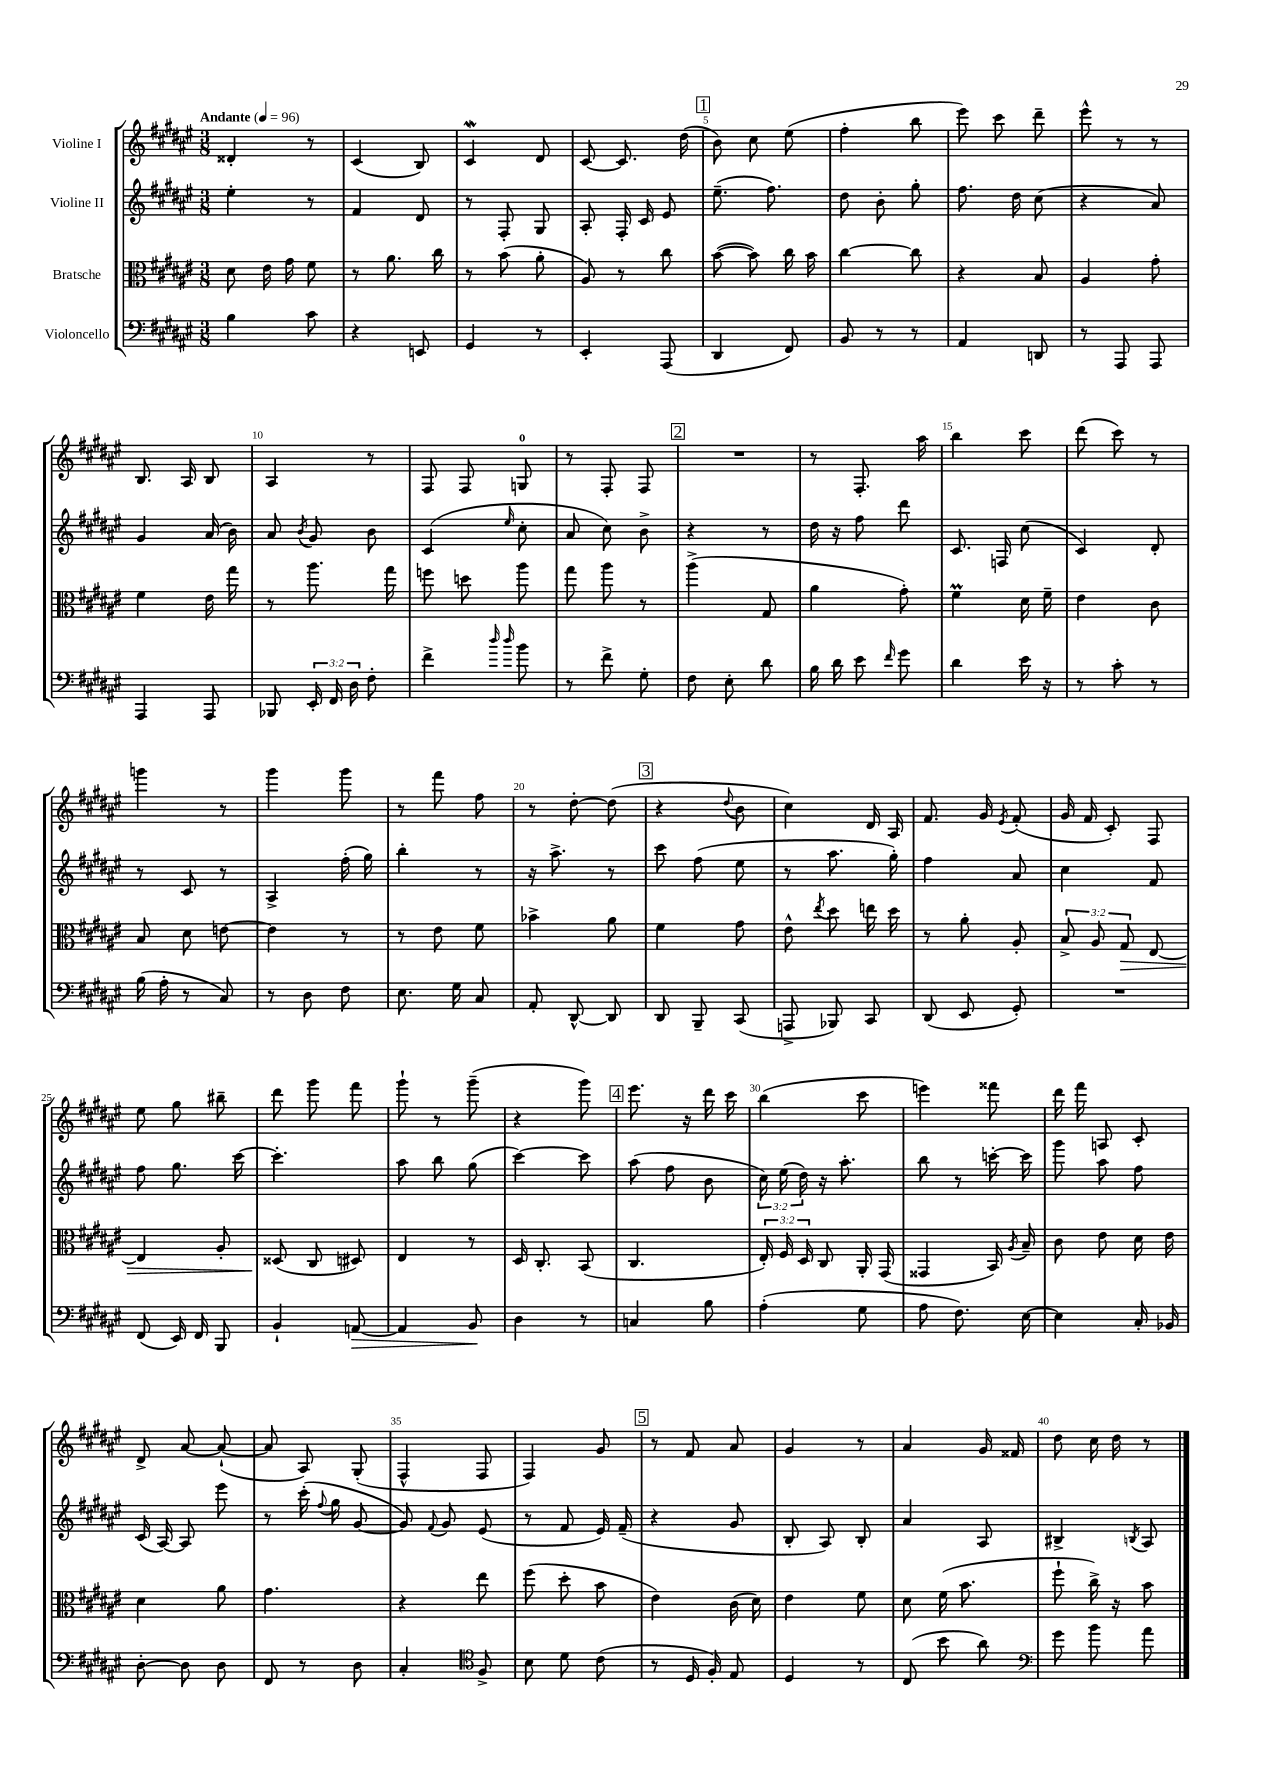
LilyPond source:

<<
\new StaffGroup <<
\new Staff = "s0" \with { instrumentName = "Violine I" } {
    \clef treble \key fis \major \numericTimeSignature \time 3/8 \tempo "Andante" 4 = 96
    \autoBeamOff disis'4-. r8 |
    cis'4( b8) |
    cis'4\mordent dis'8 |
    cis'8~ cis'8. dis''16( |
    \mark \markup { \box "1" } b'8) cis''8 eis''8( |
    fis''4-. b''8 |
    eis'''8) cis'''8 dis'''8-- |
    eis'''8-^ r8 r8 |
    b8. ais16 b8 |
    ais4 r8 |
    fis8 fis8 g8-0 |
    r8 fis8-. fis8 |
    \mark \markup { \box "2" } R4. |
    r8 fis8.-. ais''16 |
    b''4 cis'''8 |
    dis'''8( cis'''8) r8 |
    g'''4 r8 |
    gis'''4 gis'''8 |
    r8 fis'''8 fis''8 |
    r8 dis''8~-. dis''8( |
    \mark \markup { \box "3" } r4 \appoggiatura { dis''8 } b'8 |
    cis''4) dis'16 ais16 |
    fis'8. gis'16 \acciaccatura { eis'8 } fis'8-.( |
    gis'16 fis'16 cis'8-.) fis8 |
    eis''8 gis''8 bis''8-- |
    dis'''8 gis'''8 fis'''8 |
    gis'''8-! r8 gis'''8--( |
    r4 gis'''8) |
    \mark \markup { \box "4" } eis'''8. r16 dis'''16 cis'''16 |
    b''4( cis'''8 |
    e'''4) fisis'''8 |
    dis'''16 fis'''16 a8 cis'8-. |
    dis'8-> ais'8~ ais'8~-!( |
    ais'8 ais8) gis8-.( |
    fis4-^ fis8 |
    fis4) gis'8 |
    \mark \markup { \box "5" } r8 fis'8 ais'8 |
    gis'4 r8 |
    ais'4 gis'16 fisis'16 |
    dis''8 cis''16 dis''16 r8 \bar "|." |
}
\new Staff = "s1" \with { instrumentName = "Violine II" } {
    \clef treble \key fis \major \numericTimeSignature \time 3/8 \override Staff.TupletNumber.text = #tuplet-number::calc-fraction-text
    \autoBeamOff eis''4-. r8 |
    fis'4 dis'8 |
    r8 fis8-. gis8 |
    ais8-. fis16-. cis'16 eis'8 |
    \mark \markup { \box "1" } eis''8.--( fis''8.) |
    dis''8 b'8-. gis''8-. |
    fis''8. dis''16 cis''8( |
    r4 ais'8) |
    gis'4 ais'16( b'16) |
    ais'8 \acciaccatura { b'8 } gis'8 b'8 |
    cis'4( \grace { eis''16 } cis''8-. |
    ais'8 cis''8) b'8-> |
    \mark \markup { \box "2" } r4 r8 |
    dis''16 r16 fis''8 dis'''8 |
    cis'8. f16 cis''8( |
    cis'4) dis'8-. |
    r8 cis'8 r8 |
    ais4-> fis''16-.( gis''16) |
    b''4-. r8 |
    r16 ais''8.-> r8 |
    \mark \markup { \box "3" } cis'''8 fis''8( eis''8 |
    r8 ais''8. gis''16-.) |
    fis''4 ais'8 |
    cis''4 fis'8 |
    fis''8 gis''8. cis'''16~ |
    cis'''4.-. |
    ais''8 b''8 gis''8( |
    cis'''4~) cis'''8 |
    \mark \markup { \box "4" } ais''8( fis''8 b'8 |
    \tuplet 3/2 { cis''16) eis''16( dis''16) } r16 ais''8.-. |
    b''8 r8 c'''16~-. c'''16 |
    gis'''8 ais''8 fis''8 |
    cis'16( ais16~) ais8 eis'''8 |
    r8 cis'''16-.( \appoggiatura { fis''8 } gis''16 gis'8~ |
    gis'8) \appoggiatura { fis'8 } gis'8 eis'8( |
    r8 fis'8 eis'16) fis'16--( |
    \mark \markup { \box "5" } r4 gis'8 |
    b8-. ais8) b8-. |
    ais'4 ais8 |
    bis4-> \acciaccatura { b8 } ais8 \bar "|." |
}
\new Staff = "s2" \with { instrumentName = "Bratsche" } {
    \clef alto \key fis \major \numericTimeSignature \time 3/8 \override Staff.TupletNumber.text = #tuplet-number::calc-fraction-text
    \autoBeamOff dis'8 eis'16 gis'16 fis'8 |
    r8 ais'8. cis''16 |
    r8 b'8( ais'8-. |
    ais8) r8 cis''8 |
    \mark \markup { \box "1" } b'8~( b'8) cis''16 b'16 |
    cis''4~ cis''8 |
    r4 b8 |
    ais4 gis'8-. |
    fis'4 eis'16 gis''16 |
    r8 ais''8. gis''16 |
    f''8 d''8 ais''8 |
    gis''8 ais''8 r8 |
    \mark \markup { \box "2" } ais''4->( gis8 |
    ais'4 gis'8-.) |
    fis'4\prall dis'16 fis'16-- |
    eis'4 cis'8 |
    b8 dis'8 e'8~ |
    e'4 r8 |
    r8 eis'8 fis'8 |
    bes'4-> ais'8 |
    \mark \markup { \box "3" } fis'4 gis'8 |
    eis'8-^ \acciaccatura { eis''8 } dis''8 e''16 dis''16 |
    r8 ais'8-. ais8-. |
    \tuplet 3/2 { b8-> ais8 gis8\> } eis8~ |
    eis4 ais8-. |
    disis8\!( cis8 dis8) |
    eis4 r8 |
    dis16 cis8.-. b,8( |
    \mark \markup { \box "4" } cis4. |
    \tuplet 3/2 { eis16-.) fis16 dis16 } cis8 ais,16-. gis,16( |
    gisis,4 b,16) \acciaccatura { ais8 } b16-- |
    cis'8 eis'8 dis'16 eis'16 |
    dis'4 ais'8 |
    gis'4. |
    r4 eis''8 |
    fis''8( dis''8-. b'8 |
    \mark \markup { \box "5" } eis'4) cis'16( dis'16) |
    eis'4 fis'8 |
    dis'8 fis'16( b'8. |
    fis''8-! cis''16->) r16 b'8 \bar "|." |
}
\new Staff = "s3" \with { instrumentName = "Violoncello" } {
    \clef bass \key fis \major \numericTimeSignature \time 3/8 \override Staff.TupletNumber.text = #tuplet-number::calc-fraction-text
    \autoBeamOff b4 cis'8 |
    r4 e,8 |
    gis,4 r8 |
    eis,4-. ais,,8( |
    \mark \markup { \box "1" } dis,4 fis,8) |
    b,8 r8 r8 |
    ais,4 d,8 |
    r8 ais,,8 ais,,8 |
    ais,,4 ais,,8 |
    bes,,8 \tuplet 3/2 { eis,16-. fis,16 dis16 } fis8-. |
    fis'4-> \grace { dis''16 dis''16 } b'8 |
    r8 fis'8-> gis8-. |
    \mark \markup { \box "2" } fis8 eis8-. dis'8 |
    b16 dis'16 eis'8 \grace { fis'16 } gis'8 |
    dis'4 eis'16 r16 |
    r8 cis'8-. r8 |
    b16( ais16-. r8 cis8) |
    r8 dis8 fis8 |
    eis8. gis16 cis8 |
    ais,8-. dis,8~-^ dis,8 |
    \mark \markup { \box "3" } dis,8 b,,8-- cis,8( |
    a,,8-> bes,,8) cis,8 |
    dis,8( eis,8 gis,8-.) |
    R4. |
    fis,8( eis,16) fis,16 b,,8 |
    b,4-! a,8~\> |
    a,4 b,8\! |
    dis4 r8 |
    \mark \markup { \box "4" } c4 b8 |
    ais4-.( gis8 |
    ais8 fis8.) eis16~ |
    eis4 cis16-. bes,16 |
    dis8~-. dis8 dis8 |
    fis,8 r8 dis8 |
    cis4-. \clef tenor fis8-> |
    b8 dis'8 cis'8( |
    \mark \markup { \box "5" } r8 dis16 fis16-.) eis8 |
    dis4 r8 |
    cis8( b'8 ais'8) |
    \clef bass gis'8 b'8 ais'8 \bar "|." |
}
>>
>>
\layout { \context { \Score \override BarNumber.break-visibility = ##(#f #t #t) barNumberVisibility = #(every-nth-bar-number-visible 5) } }
